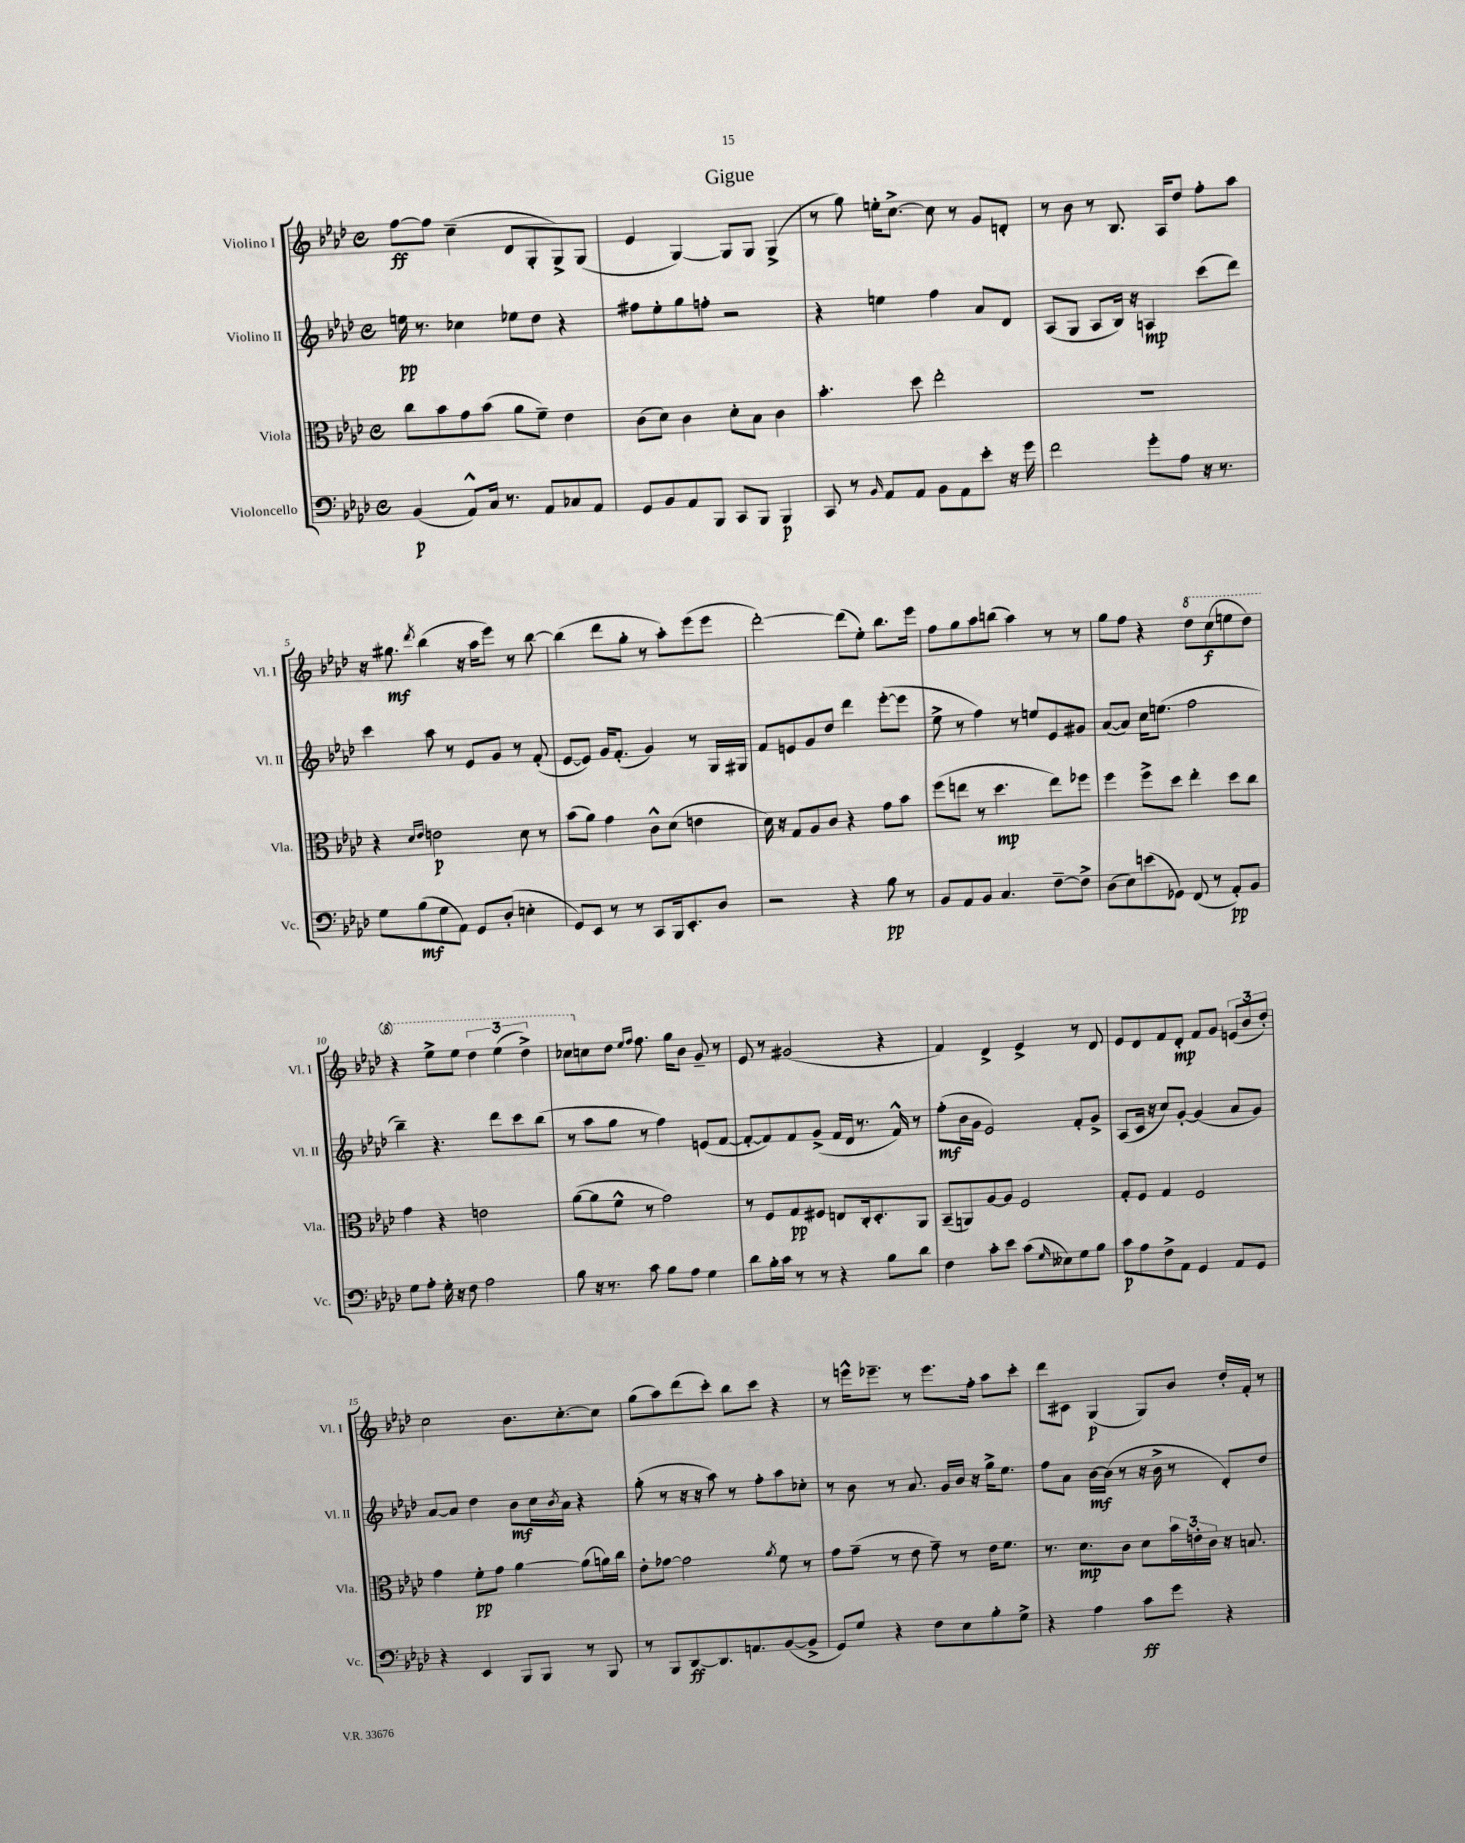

**kern	**dynam	**kern	**dynam	**kern	**dynam	**kern	**dynam
*part4	*part4	*part3	*part3	*part2	*part2	*part1	*part1
*staff4	*staff4	*staff3	*staff3	*staff2	*staff2	*staff1	*staff1
*I"Violoncello	*	*I"Viola	*	*I"Violino II	*	*I"Violino I	*
*I'Vc.	*	*I'Vla.	*	*I'Vl. II	*	*I'Vl. I	*
*clefF4	*	*clefC3	*	*clefG2	*	*clefG2	*
*k[b-e-a-d-]	*	*k[b-e-a-d-]	*	*k[b-e-a-d-]	*	*k[b-e-a-d-]	*
*M4/4	*	*M4/4	*	*M4/4	*	*M4/4	*
*met(c)	*	*met(c)	*	*met(c)	*	*met(c)	*
=1	=1	=1	=1	=1	=1	=1	=1
(4BB-/	p	8cc\L	.	16een\	pp	[8ff\L	ff
.	.	.	.	8.r	.	.	.
.	.	8b-\	.	.	.	8ff\J]	.
8AA-^^/L)	.	8g\	.	4cc-X\	.	(4cc~\	.
16C/Jk	.	(8b-\J	.	.	.	.	.
8.r	.	.	.	.	.	.	.
.	.	8a-\L	.	8ee-X\L	.	8d-/L	.
8AA-/L	.	8f~\J)	.	8dd-\J	.	8G'/	.
8C-X/	.	4e-\	.	4r	.	8G^/)	.
8AA-/J	.	.	.	.	.	(8G/J	.
=2	=2	=2	=2	=2	=2	=2	=2
8GG/L	.	(8c\L	.	8ff#X\L	.	4e-/	.
8BB-/	.	8d-\J)	.	8ee-'\	.	.	.
8AA-/	.	4c\	.	8gg\	.	[4G/)	.
8BBB-/J	.	.	.	8ffn'\J	.	.	.
8CC/L	.	8d-'\L	.	2r	.	8G/L]	.
8BBB-/J	.	8B-\J	.	.	.	8G/J	.
4BBB-/	p	4c\	.	.	.	(4G^/	.
=3	=3	=3	=3	=3	=3	=3	=3
8CC/	.	4.b-'\	.	4r	.	8r	.
8r	.	.	.	.	.	8gg\)	.
16qqBB-/	.	.	.	.	.	.	.
8AA-/L	.	.	.	4een\	.	16een'\KL	.
.	.	.	.	.	.	[8.cc^\J	.
8AA-/J	.	8dd-\	.	.	.	.	.
8BB-\L	.	2ee-'\	.	4ff\	.	8cc\]	.
8AA-\	.	.	.	.	.	8r	.
8e-'\J	.	.	.	8a-/L	.	8g/L	.
16r	.	.	.	8d-/J	.	8dn'/J	.
16g\	.	.	.	.	.	.	.
=4	=4	=4	=4	=4	=4	=4	=4
2f\	.	1r	.	(8A-/L	.	8r	.
.	.	.	.	8G/J	.	8b-\	.
.	.	.	.	8A-/L	.	8r	.
.	.	.	.	16B-/Jk)	.	8.B-/	.
.	.	.	.	16r	.	.	.
8g'\L	.	.	.	4An/	mp	.	.
.	.	.	.	.	.	16A-/KL	.
8A-\J	.	.	.	.	.	8dd-/J	.
16r	.	.	.	(8ccc\L	.	8ff'\L	.
8.r	.	.	.	.	.	.	.
.	.	.	.	8ddd-\J)	.	8aa-\J	.
!!LO:LB:g=z
=5	=5	=5	=5	=5	=5	=5	=5
8G\L	.	4r	.	4ccc\	.	16r	.
.	.	.	.	.	.	8.gg#X\	mf
(8B-\	mf	.	.	.	.	.	.
.	.	16qqd-/LL	.	.	.	.	.
.	.	16qqe-/JJ	.	.	.	8qddd-/	.
8G\	.	2en\	p	8aa-\	.	(4bb-\	.
8AA-\J)	.	.	.	8r	.	.	.
8GG/L	.	.	.	8e-/L	.	16r	.
.	.	.	.	.	.	16aa-\KL	.
(8D-'/J	.	.	.	8g/J	.	8eee-\J)	.
4En'\	.	8d-\	.	8r	.	8r	.
.	.	8r	.	(8f'/	.	[8bb-\	.
=6	=6	=6	=6	=6	=6	=6	=6
8GG/L)	.	(8b-\L	.	[8e-/L	.	(4bb-\]	.
8EE-/J	.	8a-\J)	.	8e-/J])	.	.	.
8r	.	4g\	.	16g/KL	.	8ddd-\L	.
.	.	.	.	(8.f'/J	.	.	.
8r	.	.	.	.	.	8gg'\J	.
8CC/L	.	8c^^\L	.	4g/)	.	8r	.
16BBB-/k	.	(8d-\J	.	.	.	8aa-'\L)	.
8.EE-'/	.	.	.	.	.	.	.
.	.	4en\	.	8r	.	(8eee-\	.
8D-/J	.	.	.	16G/LL	.	8eee-\J	.
.	.	.	.	16G#X/JJ	.	.	.
=7	=7	=7	=7	=7	=7	=7	=7
2r	.	16d-\)	.	8f/L	.	[2ddd-'\)	.
.	.	16r	.	.	.	.	.
.	.	8G/L	.	8en/	.	.	.
.	.	8A-/	.	8g/	.	.	.
.	.	8c/J	.	8dd-/J	.	.	.
4r	.	4r	.	4ddd-\	.	(8ddd-\L]	.
.	.	.	.	.	.	8ee-'\J)	.
8B-\	pp	8g\L	.	([8eee-'\L	.	8.bb-\L	.
8r	.	8b-\J	.	8eee-\J]	.	.	.
.	.	.	.	.	.	16eee-\Jk	.
=8	=8	=8	=8	=8	=8	=8	=8
8BB-/L	.	(8ff\L	.	8ee-^\	.	8ff\L	.
8AA-/	.	8een\J	.	8r	.	8gg\	.
8BB-/J	.	8r	.	4ff\)	.	8aa-\	.
4.C/	.	4.dd-\	mp	.	.	(8bbn\J	.
.	.	.	.	8r	.	4aa-\)	.
.	.	.	.	8een/L	.	.	.
[8F~\L	.	8ee\L)	.	8e-/	.	8r	.
8F^\J]	.	8ff-X\J	.	8g#X/J	.	8r	.
=9	=9	=9	=9	=9	=9	=9	=9
(8D-\L	.	4ff\	.	([8a-/L	.	8gg\L	.
8E-\)	.	.	.	8a-/J])	.	8ff\J	.
(8en\	.	8ff^\L	.	16cc\KL	.	4r	.
.	.	.	.	(8.een\J	.	.	.
8GG-X\J)	.	8dd-\J	.	.	.	.	.
*	*	*	*	*	*	*8va	*
(8FF/	.	4ee-'\	.	2ff\	.	8ddd-\L	.
8r	.	.	.	.	.	(8ccc\	f
8AA-'/L)	pp	8dd-\L	.	.	.	8eeen\	.
8BB-/J	.	8cc\J	.	.	.	8ddd-\J)	.
!!LO:LB:g=z
=10	=10	=10	=10	=10	=10	=10	=10
8G\L	.	4g\	.	4bb-~\)	.	4r	.
8A-'\J	.	.	.	.	.	.	.
16G'\	.	4r	.	4.r	.	8eee-^\L	.
16r	.	.	.	.	.	.	.
8F\	.	.	.	.	.	8eee-\J	.
2A-\	.	2en\	.	.	.	6ddd-\	.
.	.	.	.	8ddd-\L	.	.	.
.	.	.	.	.	.	(6eee-\	.
.	.	.	.	8ccc\	.	.	.
.	.	.	.	.	.	6ddd-^\)	.
.	.	.	.	(8bb-\J	.	.	.
=11	=11	=11	=11	=11	=11	=11	=11
8B-\	.	([8a-\L	.	8r	.	8ccc-X\L	.
*	*	*	*	*	*	*X8va	*
16r	.	8a-\]	.	8aa-\L	.	8ccn\	.
8.r	.	.	.	.	.	.	.
.	.	8f^^\J	.	8gg\J	.	8dd-\J	.
.	.	.	.	.	.	16qqee-/LL	.
.	.	.	.	.	.	16qqff/JJ	.
8c\	.	8r	.	8r	.	8.ff\	.
8B-\L	.	2g\)	.	4ff\)	.	.	.
.	.	.	.	.	.	16gg\KL	.
8A-\J	.	.	.	.	.	8b-\J	.
4G\	.	.	.	(8en/L	.	8g~/	.
.	.	.	.	[8f/J	.	8r	.
=12	=12	=12	=12	=12	=12	=12	=12
8d-\L	.	8r	.	8f'/L_	.	8e-/	.
16B-'\L	.	8F/L	.	8f/])	.	8r	.
16c\JJ	.	.	.	.	.	.	.
8r	.	8G/	pp	8f/	.	(2g#X/	.
8r	.	8F#X/J	.	(8g^/J	.	.	.
4r	.	8En/L	.	16f/LL	.	.	.
.	.	.	.	16d-/JJ	.	.	.
.	.	16C'/k	.	8.r	.	.	.
.	.	8.D-'/	.	.	.	.	.
8B-\L	.	.	.	.	.	4r	.
.	.	.	.	16f^^/)	.	.	.
8d-\J	.	8AA-/J	.	8r	.	.	.
=13	=13	=13	=13	=13	=13	=13	=13
4F\	.	(8BB-~/L	.	(8ff'\L	mf	4f/)	.
.	.	8AAn/)	.	16b-\L	.	.	.
.	.	.	.	16g\JJ	.	.	.
8c'\L	.	[8A-/	.	2e-/)	.	4d-^/	.
8e-\J	.	8A-/J]	.	.	.	.	.
(8c\L	.	2F/	.	.	.	4e-^/	.
16qqG/	.	.	.	.	.	.	.
8E--X\)	.	.	.	.	.	.	.
8G\	.	.	.	8f'/L	.	8r	.
8B-\J	.	.	.	8g^/J	.	8d-/	.
=14	=14	=14	=14	=14	=14	=14	=14
8c\L	p	8G'/L	.	(8A-/L	.	8e-/L	.
8A-\	.	8F/J	.	16c/Jk	.	8d-/	.
.	.	.	.	16r	.	.	.
8F^\	.	4G/	.	8cc/L)	.	8f/	.
8AA-\J	.	.	.	[8g'/J	.	8d-'/J	mp
4GG/	.	2F/	.	(4g/]	.	8f/L	.
.	.	.	.	.	.	8g/J	.
8AA-/L	.	.	.	8a-/L	.	(12en/L	.
.	.	.	.	.	.	12b-/	.
8GG/J	.	.	.	8g/J)	.	.	.
.	.	.	.	.	.	12dd-'/J)	.
!!LO:LB:g=z
=15	=15	=15	=15	=15	=15	=15	=15
4r	.	4g\	.	[8a-/L	.	2cc\	.
.	.	.	.	8a-/J]	.	.	.
4EE-/	.	8f'\L	pp	4dd-\	.	.	.
.	.	8g\J	.	.	.	.	.
8BBB-/L	.	[4a-\	.	8b-\L	mf	8.b-\L	.
8BBB-/J	.	.	.	16cc\L	.	.	.
.	.	.	.	8qb-/	.	.	.
.	.	.	.	16a-\JJ	.	[8.cc'\	.
8r	.	(8a-\L]	.	4r	.	.	.
8BBB-/	.	16an\L)	.	.	.	8cc\J]	.
.	.	16cc\JJ	.	.	.	.	.
=16	=16	=16	=16	=16	=16	=16	=16
8r	.	8e-'\L	.	(8gg'\	.	(8gg\L	.
8BBB-/L	.	[8g-X\J	.	8r	.	8aa-\)	.
[8DD-/	ff	2g-\]	.	16r	.	(8ddd-\	.
.	.	.	.	16r	.	.	.
8.DD-/]	.	.	.	8aa-\)	.	8ccc'\J)	.
.	.	.	.	8r	.	8bb-\L	.
8.AAn/	.	.	.	.	.	.	.
.	.	.	.	8ff'\L	.	8ccc\J	.
.	.	8qa-/	.	.	.	.	.
([8BB-/	.	8f\	.	8aa-\	.	4r	.
8BB-^/J]	.	8r	.	8cc-X'\J	.	.	.
=17	=17	=17	=17	=17	=17	=17	=17
8GG/L)	.	8g\L	.	8r	.	8r	.
8G/J	.	(8g~\J	.	8b-\	.	16eeen^^\KL	.
.	.	.	.	.	.	8.eee-X~\J	.
4r	.	8r	.	8r	.	.	.
.	.	8e-\	.	8.a-/	.	8r	.
8F\L	.	8g~\)	.	.	.	8.eee-\L	.
.	.	.	.	16g/LL	.	.	.
8E-\	.	8r	.	16b-/JJ	.	.	.
.	.	.	.	16r	.	16ff'\Jk	.
8B-'\	.	16e-\KL	.	16gg^\KL	.	8aa-\L	.
.	.	8.f\J	.	8.ee-\J	.	.	.
8G^\J	.	.	.	.	.	8ccc'\J	.
=18	=18	=18	=18	=18	=18	=18	=18
4r	.	8.r	.	8ff\L	.	8ddd-\L	.
.	.	.	.	8a-\J	.	8c#X\J	.
.	.	8.d-\L	mp	.	.	.	.
4A-\	.	.	.	[16b-\LL	mf	(4G/	p
.	.	.	.	(16b-\JJ]	.	.	.
.	.	8c\J	.	8r	.	.	.
8c\L	ff	8d-\L	.	16r	.	8G/L)	.
.	.	.	.	16b-^\	.	.	.
8g\J	.	24b-\L	.	8r	.	8b-/J	.
.	.	24en'\	.	.	.	.	.
.	.	24c\JJ	.	.	.	.	.
4r	.	16r	.	8d-'/L)	.	16dd-'/LL	.
.	.	8.Bn/	.	.	.	16f'/JJ	.
.	.	.	.	8dd-/J	.	8r	.
==	==	==	==	==	==	==	==
*-	*-	*-	*-	*-	*-	*-	*-
